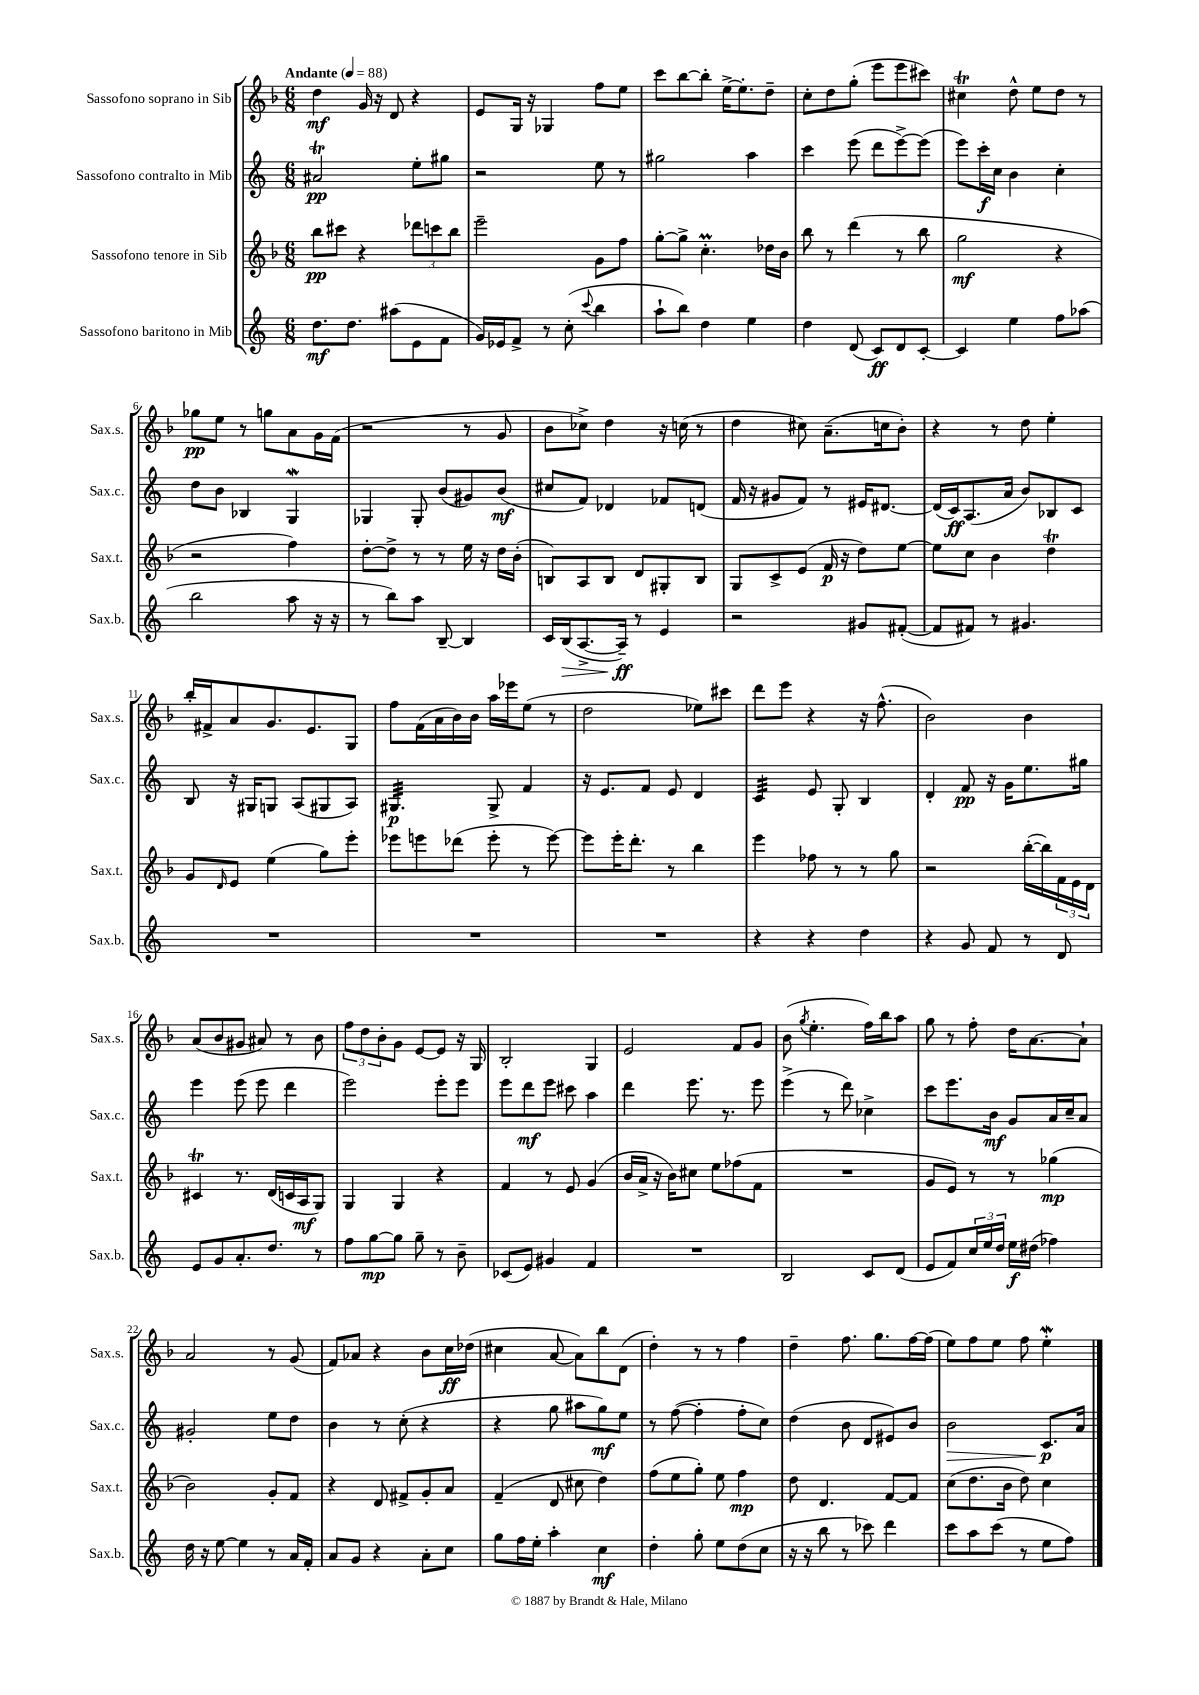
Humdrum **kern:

**kern	**kern	**kern	**kern
*staff4	*staff3	*staff2	*staff1
*clefG2	*clefG2	*clefG2	*clefG2
*k[]	*k[b-]	*k[]	*k[b-]
*M6/8	*M6/8	*M6/8	*M6/8
*MM88	*MM88	*MM88	*MM88
8.dd	8bb-	2a#	4dd
.	8ccc#	.	.
8.dd	.	.	.
.	4r	.	16g
.	.	.	16r
(8aa#	.	.	8d
8e	12ddd-	8ee'	4r
.	12ccc	.	.
8f	.	8gg#	.
.	12bb-	.	.
=	=	=	=
16g)	2eee~	2r	8e
16e-	.	.	.
8f^	.	.	16G
.	.	.	16r
8r	.	.	4G-
(8cc'	.	.	.
8qqccc	.	.	.
4bb	8g	8ee	8ff
.	8ff	8r	8ee
=	=	=	=
8aa`	[8gg'	2gg#	8ccc
8bb)	8gg^]	.	[8bb-
4dd	4.cc'	.	8bb-']
.	.	.	[16ee^
.	.	.	8.ee']
4ee	.	4aa	.
.	16dd-	.	8dd~
.	16b-	.	.
=	=	=	=
4dd	8bb-	4ccc	8cc'
.	8r	.	8dd
(8d	(4ddd	(8eee	(8gg'
8c)	.	8ddd	8eee
8d	8r	[8eee^)	8eee
[8c'	8bb-	(8eee]	8ccc#)
=	=	=	=
4c]	2gg	8eee)	4cc#
.	.	16ccc'	.
.	.	16cc	.
4ee	.	4b	8dd^^
.	.	.	8ee
8ff	4r	4cc'	8dd
(8aa-	.	.	8r
=	=	=	=
2bb	2r	8dd	8gg-
.	.	8b	8ee
.	.	4B-	8r
.	.	.	8gg
8aa	4ff)	4G	8a
16r	.	.	16g
16r	.	.	(16f
=	=	=	=
8r	[8dd'	4G-	2r
8bb)	8dd^]	.	.
8aa	8r	8G-'	.
[8B~	8r	(8b	.
4B]	16ee	8g#)	8r
.	16r	.	.
.	16dd	(8b	8g
.	(16b-'	.	.
=	=	=	=
16c	8B)	8cc#	8b-
(16B	.	.	.
[8.A^	8A	8f)	8cc-^)
.	8B	4d-	4dd
16A~])	.	.	.
8r	8d	.	.
4e	8G#'	8f-	16r
.	.	.	(16cc
.	8B	(8d	8r
=	=	=	=
2r	8G	16f	4dd
.	.	16r	.
.	8c^	8g#	.
.	(8e	8f)	8cc#)
.	16f	8r	(8.a~
.	16r	.	.
8g#	8dd)	16e#	.
.	.	[8.d#	16cc
([8f#'	[8ee	.	8b-')
=	=	=	=
8f#]	8ee]	(16d#]	4r
.	.	16c)	.
8f#)	8cc	(8.A	.
8r	4b-	.	8r
.	.	16a	.
4.g#	.	8b)	8dd
.	4dd	8B-	4ee'
.	.	8c	.
=	=	=	=
2.r	8g	8B	16bb-'
.	.	.	16f#^
.	16qqd	.	.
.	8e	16r	8a
.	.	16G#	.
.	(4ee	8G	8.g
.	.	(8A	.
.	.	.	8.e
.	8gg)	8G#	.
.	8eee'	8A)	8G
=	=	=	=
2.r	8eee-	4.G#	8ff
.	8eee	.	(16f
.	.	.	16a
.	(8ddd-	.	16b-)
.	.	.	16b-
.	8eee'	8G#^	16aa
.	.	.	16eee-
.	8r	4f	(8ee
.	[8eee)	.	8r
=	=	=	=
2.r	8eee]	16r	2dd
.	.	8.e	.
.	16eee'	.	.
.	8.ddd'	.	.
.	.	8f	.
.	8r	8e	.
.	4bb-	4d	8ee-)
.	.	.	8ccc#
=	=	=	=
4r	4eee	4c	8ddd
.	.	.	8eee
4r	8ff-	8e	4r
.	8r	8G'	.
4dd	8r	4B	16r
.	.	.	(8.ff^^
.	8gg	.	.
=	=	=	=
4r	2r	4d'	2b-)
8g	.	8f	.
8f	.	16r	.
.	.	16g	.
8r	([16bb-'	8.ee	4b-
.	16bb-])	.	.
8d	24f	.	.
.	24e	.	.
.	.	16gg#	.
.	24d	.	.
=	=	=	=
8e	4c#	4eee	(8a
8g	.	.	8b-
8.a'	8.r	(8eee	8g#
.	.	8eee	8a#)
8.dd	(16d	.	.
.	16c	4ddd	8r
.	16A	.	.
8r	8G)	.	8b-
=	=	=	=
8ff	4G	2eee)	12ff
.	.	.	12dd
[8gg	.	.	.
.	.	.	12b-'
8gg]	4G	.	8g
8gg~	.	.	[8e
8r	4r	8eee'	8e]
8b~	.	8eee	16r
.	.	.	16G
=	=	=	=
(8c-	4f	8eee	2B-'
8e)	.	8ddd	.
4g#	8r	8eee	.
.	8e	8ccc#	.
4f	(4g	4aa	4G
=	=	=	=
2.r	16b-	4ddd	2e
.	16a^	.	.
.	16r	.	.
.	16b-)	.	.
.	8cc#	8.eee	.
.	8ee	.	.
.	.	8.r	.
.	(8ff-	.	8f
.	8f	8eee	8g
=	=	=	=
2B	2.r	(4eee^	(8b-
.	.	.	8qgg
.	.	.	4.ee'
.	.	8r	.
.	.	8ddd)	.
8c	.	4cc-^	16ff)
.	.	.	16bb-
(8d	.	.	8aa
=	=	=	=
8e	8g	8ccc	8gg
8f)	8e)	8.eee	8r
24cc	8r	.	8ff'
24ee	.	.	.
.	.	16b	.
24dd	.	.	.
16ee	8r	8g	16dd
(16dd#	.	.	[8.a
4ff-)	(4gg-	16a	.
.	.	16cc~	.
.	.	8a	8a`]
=	=	=	=
16dd	2b-)	2g#'	2a
16r	.	.	.
[8ee	.	.	.
4ee]	.	.	.
8r	8g'	8ee	8r
16a	8f	8dd	(8g
16f'	.	.	.
=	=	=	=
8a	4r	4b	8f)
8g	.	.	8a-
4r	8d	8r	4r
.	8f#^	(8cc'	.
8a'	8g'	4r	8b-
8cc	8a	.	16cc
.	.	.	(16dd-
=	=	=	=
8gg	(4f~	4r	4cc#
16ff	.	.	.
16ee'	.	.	.
4aa'	8d	8gg	[8a
.	8cc#	8aa#	8a])
4cc	4dd)	8gg)	8bb-
.	.	8ee	(8d
=	=	=	=
4dd'	(8ff	8r	4dd')
.	8ee	([8ff	.
8gg'	8gg')	4ff']	8r
8ee	8ee	.	8r
(8dd	4ff	8ff'	4ff
8cc	.	8cc)	.
=	=	=	=
16r	8dd	(4dd	4dd~
16r	.	.	.
8bb	4.d	.	.
8r	.	8b	8.ff
8ccc-)	.	8d	.
.	.	.	8.gg
4ddd	[8f	8e#)	.
.	8f]	8b	[16ff
.	.	.	(16ff]
=	=	=	=
8ccc	(8cc	2b	8ee)
8aa	8.dd	.	8ff
(8ccc	.	.	8ee
.	16b-	.	.
8r	8dd)	.	8ff
8ee	4cc	8.c	4ee'
8ff)	.	.	.
.	.	16a	.
==	==	==	==
*-	*-	*-	*-
